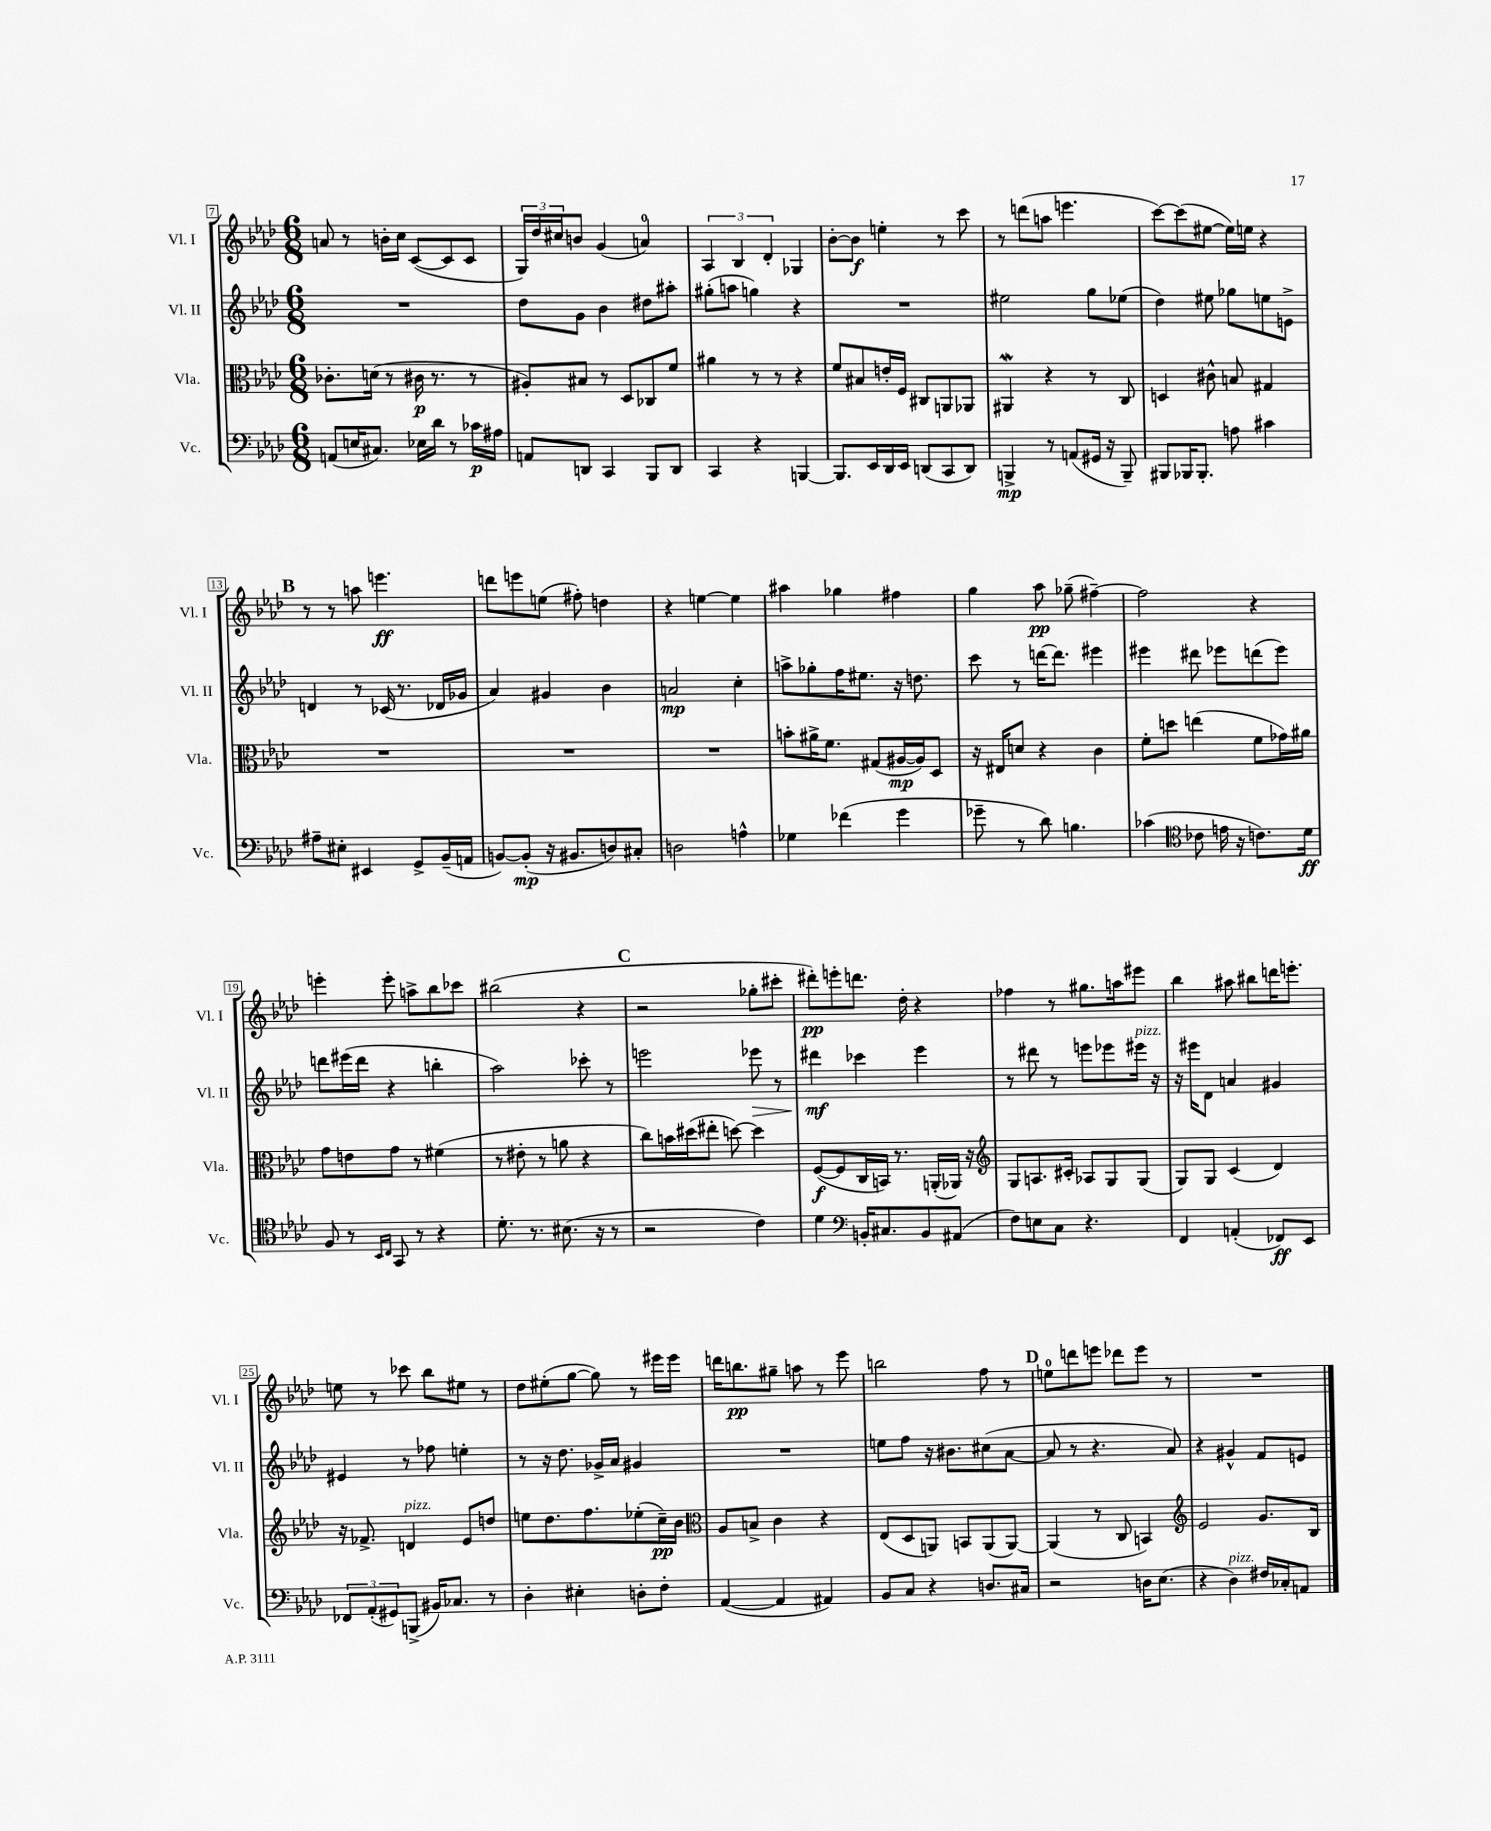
<<
\new StaffGroup <<
\new Staff = "s0" \with { instrumentName = "Vl. I" shortInstrumentName = "Vl. I" } {
    \clef treble \key aes \major \numericTimeSignature \time 6/8
    a'8 r8 b'16-. c''16 c'8~( c'8 c'8 |
    \tuplet 3/2 { g16) des''16 cis''16 } b'8 g'4( a'4-0) |
    \tuplet 3/2 { aes4 bes4 des'4-. } ges4 |
    bes'8~-. bes'8\f e''4-. r8 c'''8 |
    r8 d'''8( a''8 e'''4. |
    c'''8~) c'''8( eis''8~ eis''16) e''16 r4 |
    \mark \markup { \bold "B" } r8 r8 a''8 e'''4.\ff |
    d'''8 e'''8 e''8( fis''8-.) d''4 |
    r4 e''4~ e''4 |
    ais''4 ges''4 fis''4 |
    g''4 aes''8\pp ges''8--( fis''4~--) |
    fis''2 r4 |
    e'''4-. e'''8-. a''8-> bes''8 ces'''8 |
    bis''2( r4 |
    \mark \markup { \bold "C" } r2 ges''8-. cis'''8-. |
    dis'''8-.\pp) e'''8-. d'''8. des''16-. r4 |
    fes''4 r8 gis''8. a''16 eis'''8 |
    bes''4 ais''8 bis''8 d'''16 e'''8.-. |
    e''8 r8 ces'''8 bes''8 eis''8 r8 |
    des''8 eis''8-.( g''8~ g''8) r8 eis'''16 eis'''16 |
    d'''16 b''8.\pp gis''8-- a''8 r8 ees'''8 |
    b''2 f''8 r8 |
    \mark \markup { \bold "D" } e''8-0 d'''8 e'''8 des'''8 e'''8 r8 |
    R2. \bar "|." |
}
\new Staff = "s1" \with { instrumentName = "Vl. II" shortInstrumentName = "Vl. II" } {
    \clef treble \key aes \major \numericTimeSignature \time 6/8
    R2. |
    des''8 g'8 bes'4 dis''8 ais''8-. |
    gis''8-.( a''8 g''4) r4 |
    R2. |
    eis''2 g''8 ees''8( |
    des''4) eis''8 ges''8 e''8 e'8-> |
    \mark \markup { \bold "B" } d'4 r8 ces'16( r8. des'16 ges'16 |
    aes'4) gis'4 bes'4 |
    a'2\mp c''4-. |
    a''8-> ges''8-. f''16 eis''8. r16 d''8. |
    c'''8 r8 d'''16~ d'''8. eis'''4 |
    eis'''4 dis'''8 ees'''8 d'''8( ees'''8) |
    d'''8 eis'''16( d'''16 r4 b''4-. |
    aes''2) ces'''8-. r8 |
    \mark \markup { \bold "C" } e'''2 ees'''8\> r8 |
    dis'''4\mf\! ces'''4 ees'''4 |
    r8 dis'''8 r8 e'''8 ees'''8 eis'''16^\markup { \italic "pizz." } r16 |
    r16 eis'''16 des'8 a'4 gis'4 |
    eis'4 r8 fes''8 e''4-. |
    r8 r16 des''8. ges'16-> aes'16 gis'4 |
    R2. |
    e''8 f''8 r16 bis'8. cis''8( aes'8~ |
    \mark \markup { \bold "D" } aes'8 r8 r4. aes'8) |
    r4 gis'4-^ f'8 e'8 \bar "|." |
}
\new Staff = "s2" \with { instrumentName = "Vla." shortInstrumentName = "Vla." } {
    \clef alto \key aes \major \numericTimeSignature \time 6/8
    ces'8.-. d'16( r8 cis'16\p r8. r8 |
    ais8-.) bis8 r8 des8 ces8 f'8 |
    ais'4 r8 r8 r4 |
    f'8 bis8 e'16-. f16 cis8 a,8 aes,8 |
    ais,4\mordent r4 r8 c8 |
    d4 cis'8-^ b8 gis4 |
    \mark \markup { \bold "B" } R2. |
    R2. |
    R2. |
    b'8-. ais'16-> f'8. gis8( ais16~\mp ais16) des8 |
    r16 eis16 d'8 r4 c'4 |
    f'8-. d''8 e''4( f'8 ges'16) ais'16 |
    g'8 e'8 g'8 r8 fis'4( |
    r8 eis'8-. r8 a'8 r4 |
    \mark \markup { \bold "C" } c''8) b'16 dis''16( eis''8-. d''8~) d''4 |
    f8~\f( f8 c16 b,16) r8. a,16-.( aes,16) r16 |
    \clef treble g8 a8. cis'16-. aes8 g8 g8( |
    g8) g8 c'4( des'4) |
    r16 fes'8.-> d'4^\markup { \italic "pizz." } ees'8 d''8 |
    e''8 des''8. f''8. ees''8-.( c''16--\pp) bes'16 |
    \clef alto aes8 b8-> c'4 r4 |
    ees8( des8 a,8) b,8 a,8( a,8~) |
    \mark \markup { \bold "D" } a,4( r8 c8 b,4) |
    \clef treble ees'2 g'8. bes16 \bar "|." |
}
\new Staff = "s3" \with { instrumentName = "Vc." shortInstrumentName = "Vc." } {
    \clef bass \key aes \major \numericTimeSignature \time 6/8
    a,8( e16 cis8.) ees16 des'16 r8 ces'16\p ais16 |
    a,8 d,8 c,4 bes,,8 d,8 |
    c,4 r4 b,,4~ |
    b,,8. ees,16 des,16 ees,16 d,8( c,8 d,8) |
    b,,4->\mp r8 a,8( gis,16 r16 b,,8--) |
    bis,,8 bes,,16 bes,,8.-. a8 cis'4 |
    \mark \markup { \bold "B" } ais8-- eis8-. eis,4 g,8-> bes,16--( a,16 |
    b,8~) b,8-.\mp( r16 bis,8. d8) cis8-. |
    d2 a4-^ |
    ges4 fes'4( g'4 |
    ges'8-- r8 des'8) b4. |
    ces'4( \clef tenor ces'8 e'16 r16 c'8.) des'16\ff |
    f8 r8 \grace { bes,16 c16 } g,8 r8 r4 |
    des'8.-. r8. bis8.( r16 r8 |
    \mark \markup { \bold "C" } r2 c'4) |
    des'4 \clef bass b,16-. cis8. b,8 ais,8( |
    f8) e8 c8 r4. |
    f,4 a,4-.( fes,8\ff) ees,8 |
    \tuplet 3/2 { fes,8 aes,8-.( gis,8) } b,,8->( bis,16) ces8. r8 |
    des4-. eis4-. d8-. f8-. |
    aes,4~( aes,4 ais,4) |
    bes,8 c8 r4 d8. cis16 |
    \mark \markup { \bold "D" } r2 d16 ees8.( |
    r4 des4^\markup { \italic "pizz." }) fis16 ces16-. a,8 \bar "|." |
}
>>
>>
\layout { \context { \Score currentBarNumber = #7 \override BarNumber.stencil = #(make-stencil-boxer 0.1 0.3 ly:text-interface::print) } }
